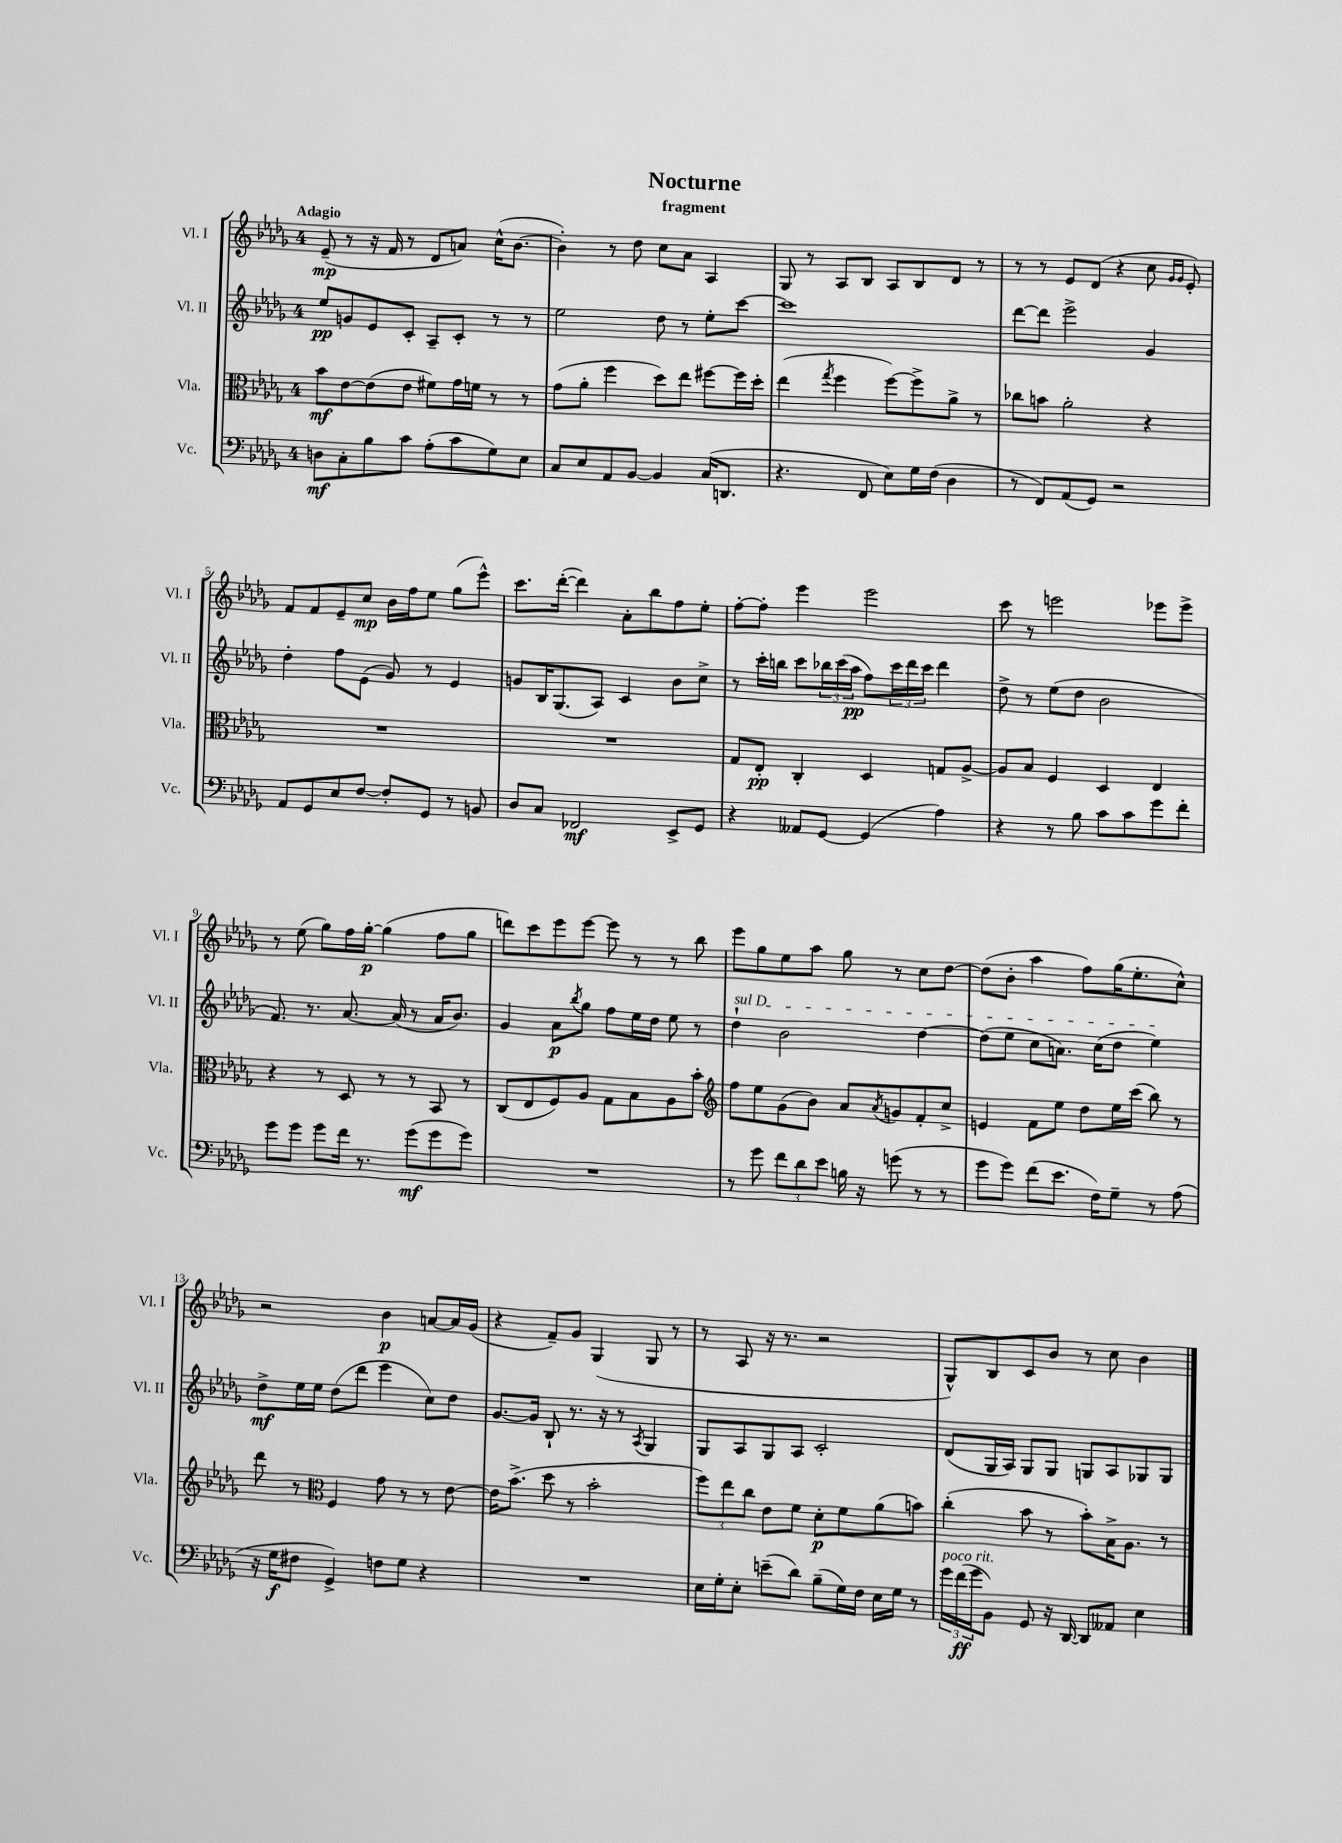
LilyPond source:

\header { title = "Nocturne" subtitle = "fragment" }
<<
\new StaffGroup <<
\new Staff = "s0" \with { instrumentName = "Vl. I" shortInstrumentName = "Vl. I" } {
    \clef treble \key des \major \once \override Staff.TimeSignature.style = #'single-digit \time 4/4 \tempo "Adagio"
    ees'8--\mp( r8 r16 f'16 r8 des'8 a'8) c''16-^( bes'8.~ |
    bes'4-.) r8 des''8 c''8 aes'8 aes4 |
    ges8 r8 aes8 bes8 aes8 bes8 des'8 r8 |
    r8 r8 ees'8 des'8( r4 c''8 \grace { ges'16 ges'16 } ees'8-.) |
    f'8 f'8 ees'8-- c''8\mp bes'16 f''16 ees''8 ges''8( ees'''8-^) |
    c'''8. des'''16~-.( des'''4) aes'8-. bes''8 f''8 ees''8-. |
    f''8~-. f''8-. ees'''4 ees'''2 |
    c'''8 r8 e'''2 ees'''8 ees'''8-> |
    r8 ees''8( ges''8) f''16 ges''16~-.\p ges''4( f''8 ges''8 |
    d'''8) c'''8 ees'''8 ees'''8~ ees'''8 r8 r8 bes''8 |
    ees'''8 ges''8 ees''8 aes''8 ges''8 r8 c''8 des''8~ |
    des''8( bes'8-. aes''4 f''8) ges''16( ees''8.-. c''8-^) |
    r2 bes'4\p a'8~ a'16 ges'16( |
    r4 f'8--) ges'8 ges4( ges8 r8 |
    r8 aes8 r16 r8. r2 |
    ges8-^) bes8 c'8 bes'8 r8 c''8 bes'4 \bar "|." |
}
\new Staff = "s1" \with { instrumentName = "Vl. II" shortInstrumentName = "Vl. II" } {
    \clef treble \key des \major \once \override Staff.TimeSignature.style = #'single-digit \time 4/4
    ees''8\pp g'8 ees'8 c'8-. aes8-- c'8-. r8 r8 |
    ees''2 des''8 r8 ees''8-. c'''8~ |
    c'''1 |
    des'''8~ des'''8 ees'''2-> ges'4 |
    des''4-. f''8 ees'8( ges'8) r8 ees'4 |
    g'8 bes16 ges8.( aes8) c'4 bes'8 c''8-> |
    r8 c'''16-. b''16 c'''8 \tuplet 3/2 { bes''16 c'''16( aes''16\pp } f''8) \tuplet 3/2 { c'''16 des'''16 c'''16 } des'''4 |
    des''8-> r8 ees''8( des''8 bes'2 |
    f'8.) r8. aes'8.~ aes'16( r8 aes'16 bes'8.) |
    ges'4 aes'8\p \acciaccatura { bes''8 } ges''8 f''8 ees''16 des''16 ees''8 r8 |
    \once \override TextSpanner.bound-details.left.text = \markup { \italic "sul D" } des''4-!\startTextSpan bes'2 des''4~ |
    des''8( ees''8 c''8 a'8.) c''16( des''8 ees''4\stopTextSpan) |
    des''8->\mf ees''16 ees''16 des''8( des'''8 ees'''4 c''8) des''8 |
    ges'8.~ ges'16 bes8-! r8. r16 r8 \acciaccatura { aes8 } ges4 |
    ges8 aes8 ges8 aes8 c'2-. |
    des'8( ges16 aes16) ges8 ges8 g8 aes8 ges8 ges8 \bar "|." |
}
\new Staff = "s2" \with { instrumentName = "Vla." shortInstrumentName = "Vla." } {
    \clef alto \key des \major \once \override Staff.TimeSignature.style = #'single-digit \time 4/4
    bes'8\mf ees'8~ ees'8( ees'8 fis'8) ges'16 f'16 r8 r8 |
    ges'8( aes'8-. f''4 des''8) ees''8 fis''8~ fis''16 des''16-. |
    ees''4( \acciaccatura { ges''8 } f''4 f''8~) f''8-> aes'8-> r8 |
    ces''8 b'8 aes'2-. r4 |
    R1 |
    R1 |
    ges8 ees8-.\pp c4-. des4 g8 aes8~-> |
    aes8 bes8 f4 des4 ees4 |
    r4 r8 des8 r8 r8 bes,8 r8 |
    c8( ees8 f8) aes8 ges8 bes8 aes8 bes'8-. |
    \clef treble f''8 ees''8 ges'8( bes'8) aes'8 \acciaccatura { aes'8 } g'8 f'8-. c''8-> |
    e'4 f'8 ees''8 des''8 ees''16 c'''16( bes''8) r8 |
    des'''8 r8 \clef alto f4 ges'8 r8 r8 ees'8~ |
    ees'16 bes'8.->( des''8 r8 bes'2-. |
    \tuplet 3/2 { f''8) ees''8 c''8 } ees'8 f'8 des'8-.\p f'8 aes'8( b'8) |
    c''4-.( bes'8 r8 bes'8-.) bes16-> aes8. r8 \bar "|." |
}
\new Staff = "s3" \with { instrumentName = "Vc." shortInstrumentName = "Vc." } {
    \clef bass \key des \major \once \override Staff.TimeSignature.style = #'single-digit \time 4/4
    d8\mf c8-. bes8 c'8 aes8-.( c'8 ges8) ees8 |
    c8 ees8 aes,8 bes,8~ bes,4 c16( d,8. |
    r4. f,8 ees8) ges16 f16( des4 |
    r8 f,8) aes,8( ges,8) r2 |
    aes,8 ges,8 ees8 f8~ f8-. ges,8 r8 b,8 |
    des8 c8 fes,2\mf ees,8-> ges,8 |
    r4 aeses,8 ges,8~ ges,4( aes4) |
    r4 r8 bes8 c'8 c'8 ges'8 f'8-. |
    ges'8 ges'8 ges'8 f'16 r8. ges'8\mf( ges'8 ges'8) |
    R1 |
    r8 ges'8 \tuplet 3/2 { f'8 des'8 ees'8 } b16 r16 g'8( r8 r8 |
    ges'8 ges'8) f'8( ees'8. f16) ges8-- r8 aes8( |
    r16 ges16\f fis8 ges,4->) f8 ges8 r4 |
    R1 |
    ees16 ges16-. ees8-. e'8--( des'8) bes8--( ges16) f16 ees16 ges16 r8 |
    \tuplet 3/2 { ges'16^\markup { \italic "poco rit." } f'16\ff( ges'16 } bes,8) ges,8 r16 des,16~ des,8 aeses,8 ees4 \bar "|." |
}
>>
>>
